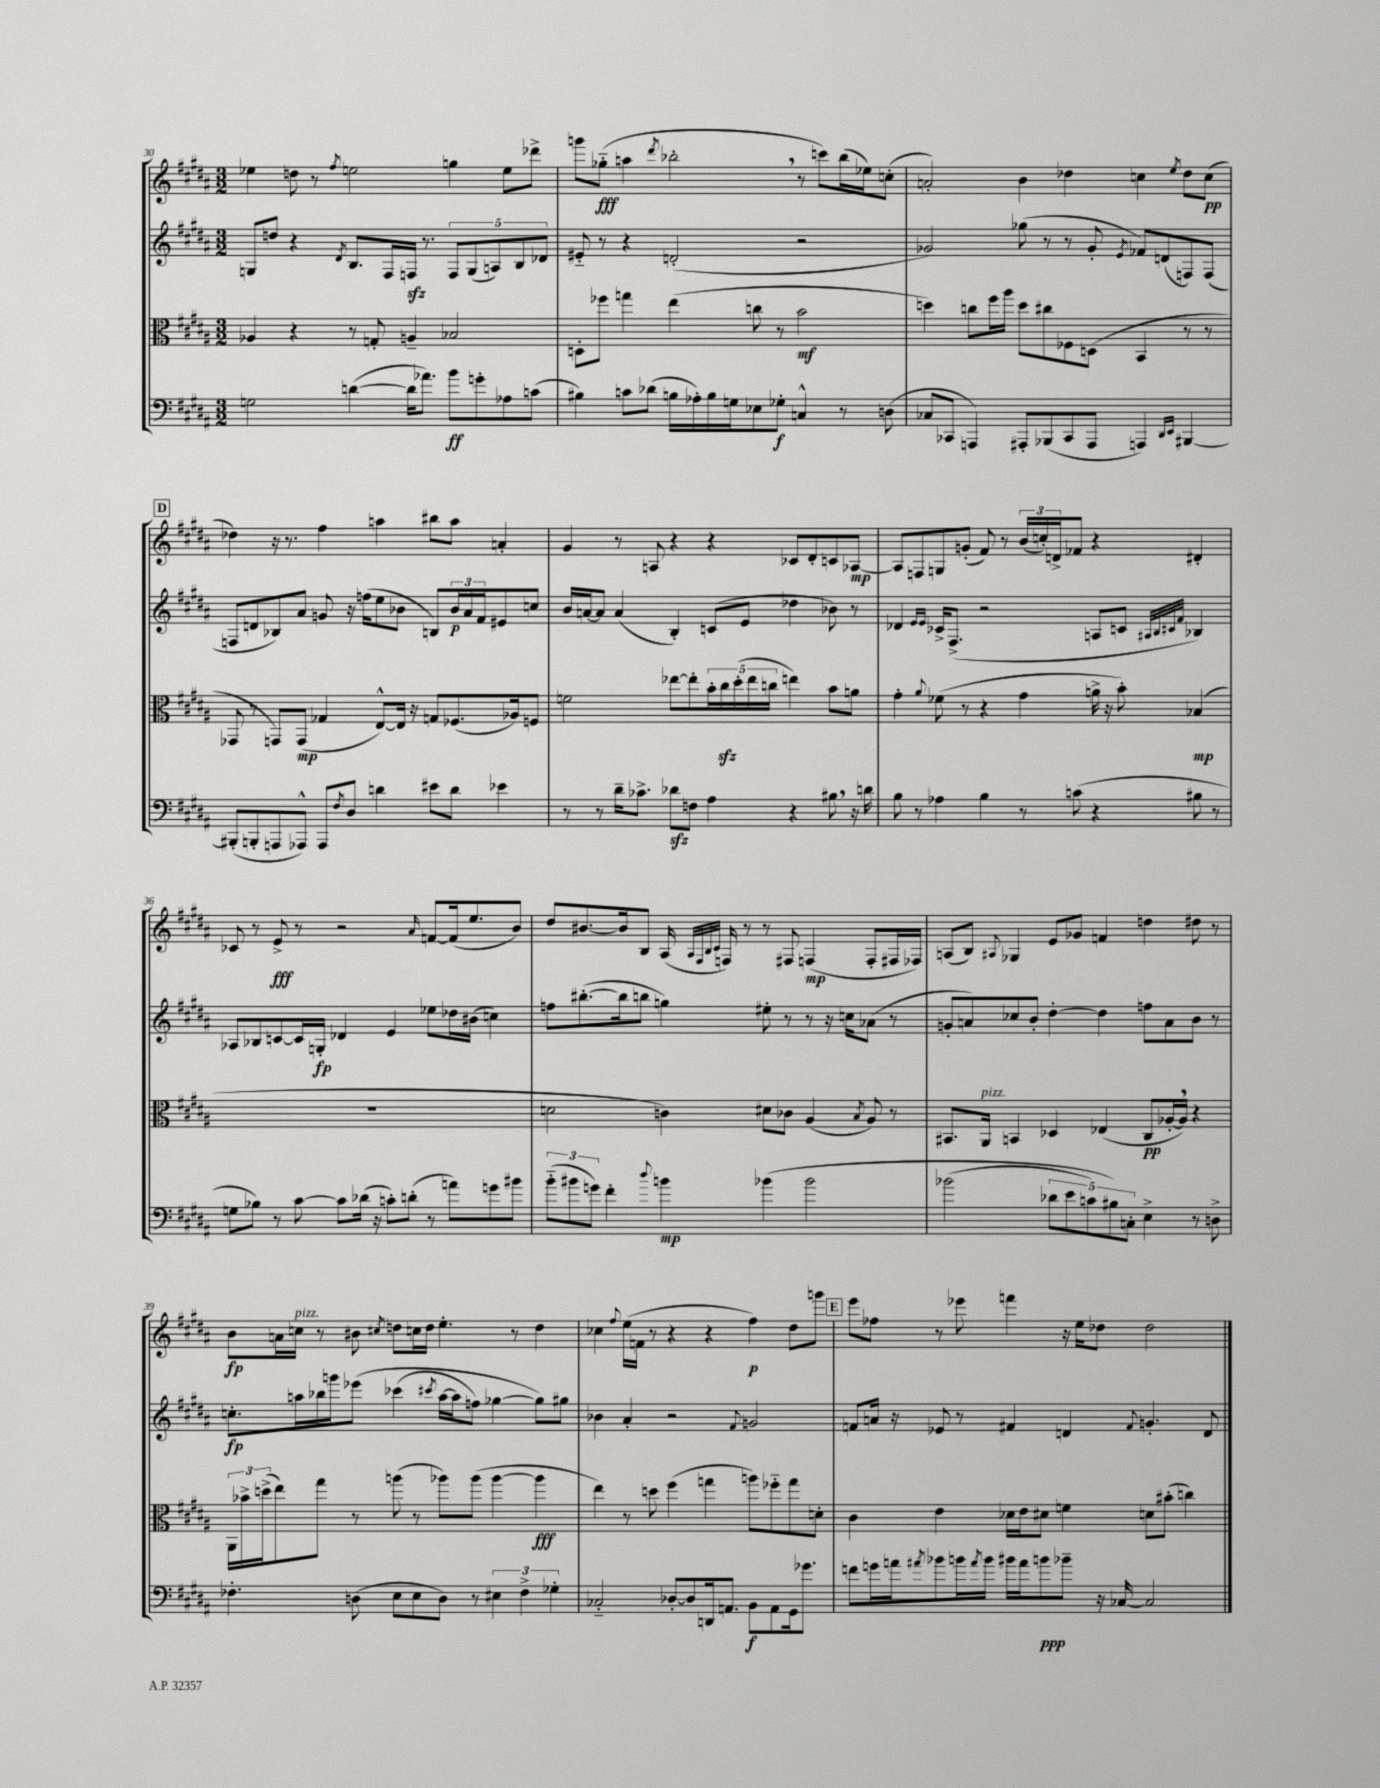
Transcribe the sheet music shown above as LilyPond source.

<<
\new StaffGroup <<
\new Staff = "s0" {
    \clef treble \key b \major \numericTimeSignature \time 3/2
    ees''4 d''8 r8 \acciaccatura { fis''8 } e''2 g''4 e''8 des'''8-> |
    g'''8 ges''8-_\fff( a''4 \acciaccatura { dis'''8 } bes''2-. \breathe r8 c'''8) bes''16( ees''16) c''8-.( |
    a'2-.) b'4 des''4 c''4 \acciaccatura { e''8 } des''8 c''8\pp( |
    \mark \markup { \box "D" } des''4) r16 r8. fis''4 a''4 bis''8 a''8 a'4-. |
    gis'4 r8 a8 r4 r4 ces'8 dis'8-. c'8 aes8~\mp |
    aes8 f8 g8 g'8-.( fis'8) r8 \tuplet 3/2 { b'16( c''16-.) d'16-> } fes'8 r4 dis'4-. |
    ces'8 r8 e'8->\fff r8 r2 \grace { ais'16 } f'8~ f'16( e''8. b'8) |
    dis''8 bis'8.~ bis'16 b8 ais16( \grace { ais32 fis32 b32 cis'32 } f16) r8 r8 fis8 f4\mp( f8-. fis16 fes16) |
    a8( b8) \appoggiatura { ais8 } ges4 e'8 ges'8 f'4 d''4 dis''8 r8 |
    b'8\fp a'16 c''16^\markup { \italic "pizz." } r8 bis'8 \acciaccatura { cis''8 } d''8 c''16 d''16 e''4.-. r8 d''4 |
    ces''4 \appoggiatura { fis''8 } e''16( f'16 r8 r4 r4 fis''4\p) dis''8 g'''8 |
    \mark \markup { \box "E" } e'''8 fes''8 r8 ees'''8 f'''4 r16 e''16 des''8 des''2 \bar "|." |
}
\new Staff = "s1" {
    \clef treble \key b \major \numericTimeSignature \time 3/2
    g8 d''8 r4 \acciaccatura { dis'8 } b8. fis16 f16\sfz r8. \tuplet 5/4 { f8 g8( a8) b8 des'8 } |
    eis'8-_ r8 r4 d'2-.( r2 |
    ges'2) ges''8( r8 r8 ges'8-. \acciaccatura { e'8 } fes'8) d'8( f8) f8( |
    \mark \markup { \box "D" } f8 d'8 bes8) ais'8 g'8 r16 f''16( e''8 bes'8 b8) \tuplet 3/2 { bes'16\p ais'16 fis'16 } eis'8 c''8 |
    b'16 a'16~ a'8 a'4( b4-.) c'8( e'8 des''4 bes'8) r8 |
    des'4 \grace { e'16 e'16 } ces'16-> fis8.->( r2 a8 c'8 \grace { ais32 b32 cis'32 fis'32 } bes4) |
    aes8 bes8 c'8~ c'16 g16-.\fp des'4 e'4 ees''8 des''16 bis'16( c''4) |
    f''8 bis''8.~-.( bis''16 b''8 g''4) eis''8-. r8 r8 r16 c''16 aes'8( r8 |
    g'8-. a'8) ces''8 b'8-. dis''4~-. dis''4 f''8 a'8 b'8 r8 |
    c''8.-.\fp a''16 bes''16 g'''16 ees'''8\( ces'''4( \acciaccatura { cis'''8 } a''16~ a''16 f''8) ges''4~ ges''8\) gis''8 |
    bes'4 ais'4-. r2 \appoggiatura { fis'8 } g'2 |
    \mark \markup { \box "E" } f'8 a'16 r16 ees'8 r8 fis'4 d'4 \appoggiatura { fis'8 } g'4.-. d'8 \bar "|." |
}
\new Staff = "s2" {
    \clef alto \key b \major \numericTimeSignature \time 3/2
    aes4 r4 r8 g8-. a4-- bes2 |
    d8-. fes''8 g''4 e''4( c''8 r8 b'2\mf |
    d''4) c''8 fis''16 ais''16 d''8 cis''8 fes8 d8( b,4 r8 r8 |
    \mark \markup { \box "D" } ges,8 r8 g,8) g,8\mp( ges4 e8~-^) e16 r16 g8 fes8.( aes16) f8 |
    f'2 ees''8~ ees''8-. \tuplet 5/4 { b'16-. cis''16\sfz dis''16-.( ees''16 c''16 } e''4) b'8 a'8 |
    gis'4-. \appoggiatura { ais'8 } fes'8( r8 r4 gis'4 a'16-> r16 b'8-.) bes4\mp( |
    R1. |
    d'2 c'4) dis'8 ces'8 ais4( \acciaccatura { b8 } ais8) r8 |
    bis,8. ais,16^\markup { \italic "pizz." } b,4 des4 ees4( cis8\pp aes16~-. aes16) \breathe r4 |
    \tuplet 3/2 { ais,16 bes'16-> d''16->( } e''8) gis''8 r8 a''8( r8 aes''8) aes''8( aes''4~ aes''4\fff |
    e''4) r8 d''8 fis''4( g''4 a''8) fes''8-_ g''8 d'8-. |
    \mark \markup { \box "E" } cis'4 e'4 des'16 e'16 dis'8 f'4 d'8 bis'8-.( c''4) \bar "|." |
}
\new Staff = "s3" {
    \clef bass \key b \major \numericTimeSignature \time 3/2
    g2 d'4~( d'16 aes'8.) b'8\ff g'8-. aes8 c'8( |
    bis4) c'8 des'8( b16 aes16-.) b16 g16 ees8 ges8-.\f c4-^ r8 d8( |
    ces8 ces,8 a,,4) ais,,8-. bes,,8( ces,8 ais,,8 a,,4) \grace { dis,16 e,16 } bis,,4~ |
    \mark \markup { \box "D" } bis,,8-.( b,,8-. a,,8 aes,,8-^) aes,,8 \acciaccatura { fis8 } dis8 d'4 eis'8 d'8 ees'4 |
    r8 r8 dis'16-- ces'8.-> des'8\sfz f8 ais4 r4 bis8 \breathe r16 d'16 |
    b8 r8 aes4 b4 r8 c'8( r4 bis8 r8 |
    g8 bes8) r8 cis'8~ cis'8 des'16( r16 c'8-.) d'8-.( r8 a'8) g'8 bis'8 |
    \tuplet 3/2 { b'8-_( bis'8 g'8) } fis'4-. \appoggiatura { dis''8 } b'4\mp bes'4\( bes'2 |
    bes'2( \tuplet 5/4 { des'8 e'8 c'8) bis8\) c8-. } e4-> r8 d8-> |
    fes4.-. d8( e8 e8 d8) r8 \tuplet 3/2 { eis4 fes4-> ges4-. } |
    ces2-_ des8~-. des8 d,16 a,8. b,8\f a,8 gis,16 ges'8. |
    \mark \markup { \box "E" } f'8 g'16 a'16 \acciaccatura { ais'8 } bes'8 b'16 \acciaccatura { ais'8 } b'16 bis'16 ais'16 b'8\ppp bes'8-- r16 ces16~ ces2 \bar "|." |
}
>>
>>
\layout { \context { \Score currentBarNumber = #30 } }
